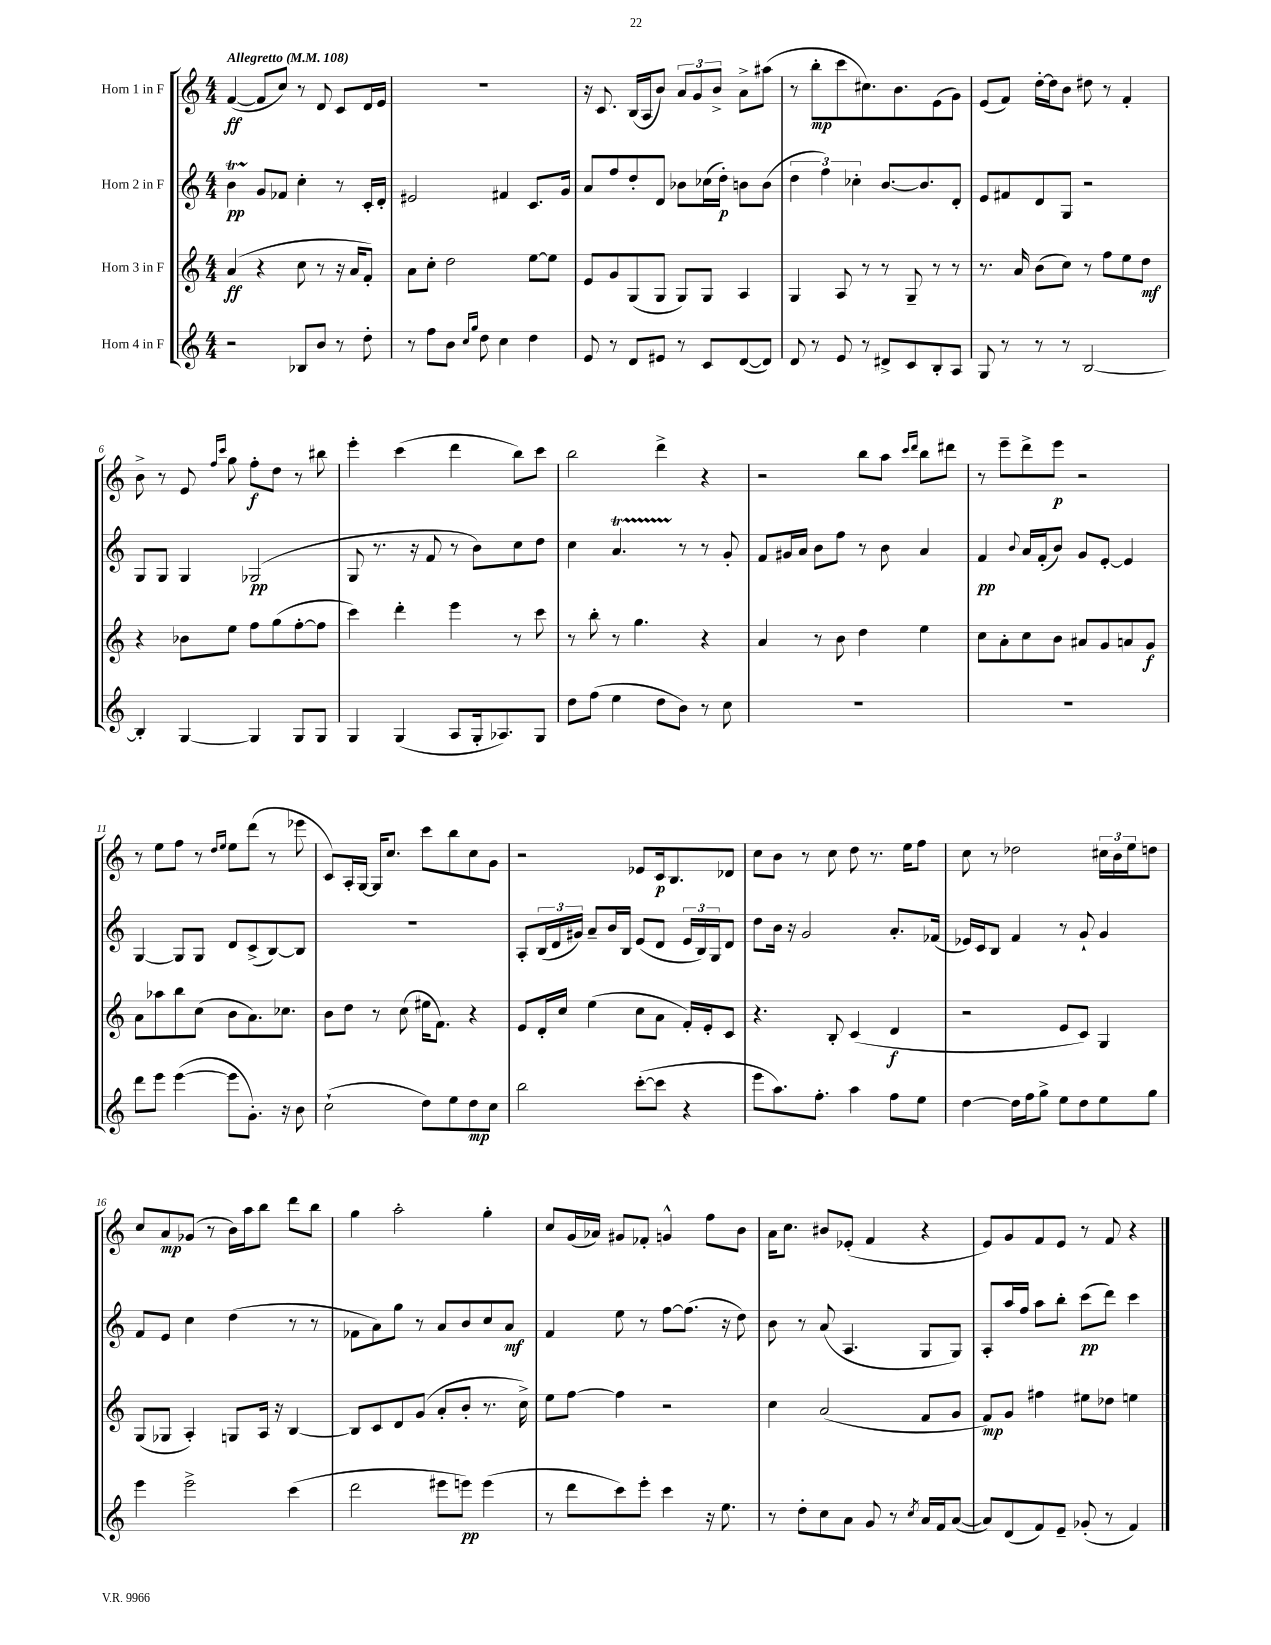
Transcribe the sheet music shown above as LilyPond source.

<<
\new StaffGroup <<
\new Staff = "s0" \with { instrumentName = "Horn 1 in F" } {
    \clef treble \key c \major \numericTimeSignature \time 4/4 \tempo "Allegretto" 4 = 108
    f'4~\ff( f'8 c''8) r8 d'8 c'8 d'16 e'16 |
    R1 |
    r16 c'8. b16( a16 b'8) \tuplet 3/2 { a'8 g'8 b'8-> } a'8-> ais''8( |
    r8 b''8-.\mp c'''8 cis''8.) b'8. e'8( g'8) |
    e'8( f'8) d''16~-. d''16 b'8 dis''8 r8 f'4-. |
    b'8-> r8 e'8 \grace { f''16 c'''16 } g''8 f''8-.\f d''8 r8 bis''8 |
    e'''4-. c'''4( d'''4 b''8) c'''8 |
    b''2 d'''4-> r4 |
    r2 b''8 a''8 \grace { c'''16 d'''16 } b''8 dis'''8 |
    r8 e'''8-- d'''8-> e'''8\p r2 |
    r8 e''8 f''8 r8 \grace { d''16 e''16 } e''8 d'''8( r8 ees'''8 |
    c'8) a16-. g16~ g16 c''8. c'''8 b''8 c''8 g'8 |
    r2 ees'8 c'16\p b8. des'8 |
    c''8 b'8 r8 c''8 d''8 r8. e''16 f''8 |
    c''8 r8 des''2 \tuplet 3/2 { cis''16 b'16 e''16 } d''8 |
    c''8 a'8\mp ges'8( r8 b'16) a''16 b''8 d'''8 b''8 |
    g''4 a''2-. g''4-. |
    c''8 g'16( aes'16) gis'8 fes'8-. g'4-^ f''8 b'8 |
    a'16 c''8. bis'8 ees'8-.( f'4 r4 |
    e'8) g'8 f'8 e'8 r8 f'8 r4 \bar "|." |
}
\new Staff = "s1" \with { instrumentName = "Horn 2 in F" } {
    \clef treble \key c \major \numericTimeSignature \time 4/4
    b'4\startTrillSpan\pp g'8\stopTrillSpan fes'8 c''4-. r8 c'16-. d'16-. |
    eis'2 fis'4 c'8. g'16 |
    a'8 f''8 d''8-. d'8 bes'8 ces''16( d''16-.\p) b'8 b'8( |
    \tuplet 3/2 { d''4 f''4) ces''4-. } b'8.~ b'8. d'8-. |
    e'8 fis'8 d'8 g8 r2 |
    g8 g8 g4 ges2\pp( |
    g8 r8. r16 f'8 r8 b'8) c''8 d''8 |
    c''4 a'4.\startTrillSpan r8\stopTrillSpan r8 g'8-. |
    f'8 gis'16 a'16 b'8 f''8 r8 b'8 a'4 |
    f'4\pp \appoggiatura { b'8 } a'16 f'16-.( b'8) g'8 e'8~-. e'4 |
    g4~ g8 g8 d'8 c'8->( b8~) b8 |
    R1 |
    a8-. \tuplet 3/2 { b16( d'16 gis'16) } a'8-- b'16 b16 e'8( d'8 \tuplet 3/2 { e'16 b16) g16 } d'8 |
    d''8 b'16 r16 g'2 a'8.-. fes'16( |
    ees'16) c'16 b8 f'4 r8 g'8-! g'4 |
    f'8 e'8 c''4 d''4( r8 r8 |
    fes'8 a'8) g''8 r8 a'8 b'8 c''8 a'8\mf |
    f'4 e''8 r8 f''8~ f''8.( r16 d''8) |
    b'8 r8 a'8( a4. g8 g8) |
    a8-. a''16 f''16 a''8 b''8-. c'''8\pp( d'''8) c'''4 \bar "|." |
}
\new Staff = "s2" \with { instrumentName = "Horn 3 in F" } {
    \clef treble \key c \major \numericTimeSignature \time 4/4
    a'4\ff( r4 c''8 r8 r16 a'16 f'8-.) |
    a'8 c''8-. d''2 e''8~ e''8 |
    e'8 g'8 g8( g8 g8) g8 a4 |
    g4 a8 r8 r8 g8-- r8 r8 |
    r8. a'16 b'8( c''8) r8 f''8 e''8 d''8\mf |
    r4 bes'8 e''8 f''8 g''8( f''8~-. f''8 |
    c'''4) d'''4-. e'''4 r8 c'''8 |
    r8 b''8-. r8 g''4. r4 |
    a'4 r8 b'8 d''4 e''4 |
    c''8 a'8-. c''8 b'8 ais'8 g'8 a'8 g'8\f |
    a'8 aes''8 b''8 c''8( b'8 a'8.) ces''8. |
    b'8 d''8 r8 c''8( eis''16 f'8.) r4 |
    e'8 d'16-. c''16 e''4( c''8 a'8 f'16-.) e'16-. c'8 |
    r4. b8-. c'4( d'4\f |
    r2 e'8 c'8) g4 |
    g8( ges8 a4-.) g8 a16 r16 b4~ |
    b8 c'8 d'8 g'8( a'8-. b'8-. r8. c''16->) |
    e''8 f''8~ f''4 r2 |
    c''4 a'2( f'8 g'8 |
    f'8\mp) g'8 fis''4 eis''8 des''8 e''4 \bar "|." |
}
\new Staff = "s3" \with { instrumentName = "Horn 4 in F" } {
    \clef treble \key c \major \numericTimeSignature \time 4/4
    r2 bes8 b'8 r8 d''8-. |
    r8 f''8 b'8 \grace { c''16 g''16 } d''8 c''4 d''4 |
    e'8 r8 d'8 eis'8 r8 c'8 d'8~( d'8) |
    d'8 r8 e'8 r8 dis'8-> c'8 b8-. a8 |
    g8 r8 r8 r8 b2~ |
    b4-. g4~ g4 g8 g8 |
    g4 g4( a8 g16-. aes8.) g8 |
    d''8 f''8( e''4 d''8 b'8) r8 c''8 |
    R1 |
    R1 |
    d'''8 e'''8 e'''4~( e'''8 g'8.-.) r16 b'8 |
    c''2-!( d''8) e''8 d''8\mp c''8 |
    b''2 c'''8~-.( c'''8 r4 |
    e'''8 a''8.) f''8.-. a''4 f''8 e''8 |
    d''4~ d''16 f''16 g''8-> e''8 d''8 e''8 g''8 |
    e'''4 e'''2-> c'''4( |
    d'''2 eis'''8 e'''8\pp) e'''4( |
    r8 d'''8 c'''8) e'''8-. c'''4 r16 e''8. |
    r8 d''8-. c''8 a'8 g'8 r8 \acciaccatura { c''8 } a'16 f'16 a'8~( |
    a'8) d'8( f'8) e'8-- ges'8-.( r8 f'4) \bar "|." |
}
>>
>>
